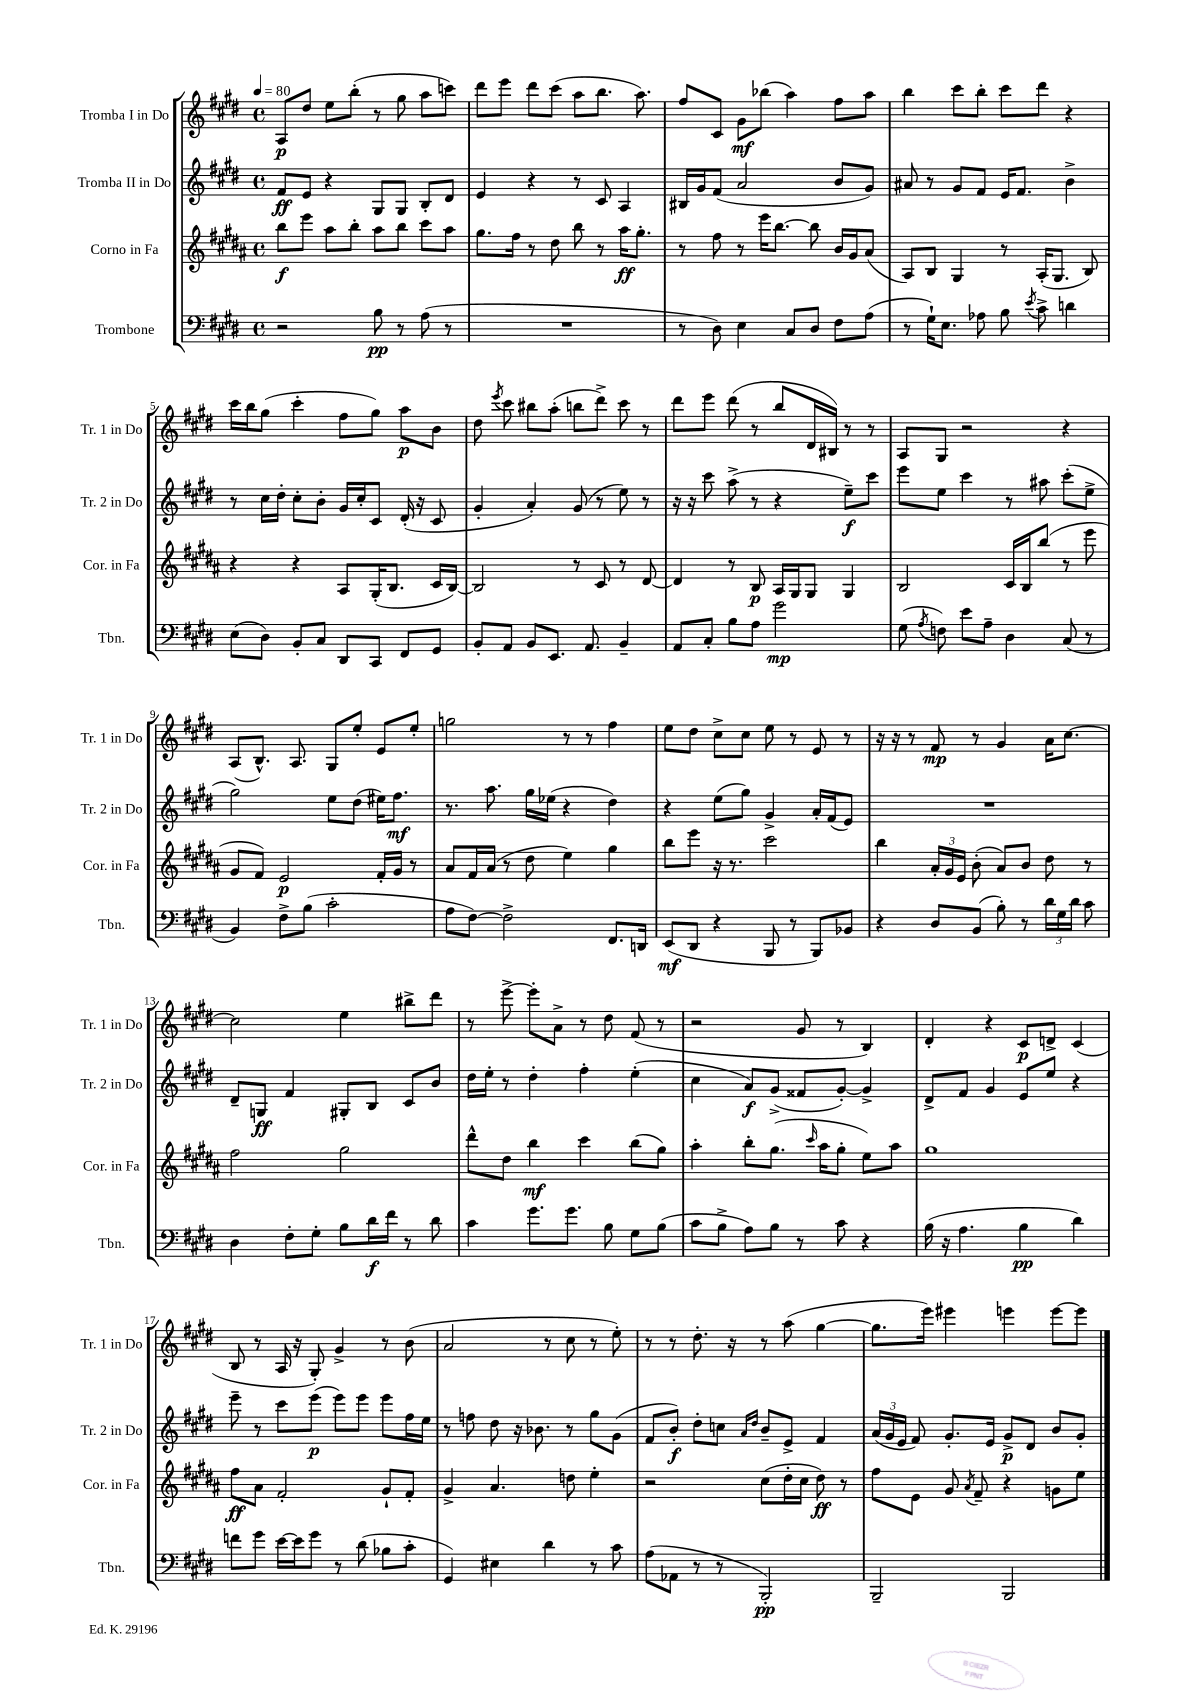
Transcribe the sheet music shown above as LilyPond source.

<<
\new StaffGroup <<
\new Staff = "s0" \with { instrumentName = "Tromba I in Do" shortInstrumentName = "Tr. 1 in Do" } {
    \clef treble \key e \major \defaultTimeSignature \time 4/4 \tempo 4 = 80
    \autoBeamOff a8[\p dis''8] e''8[ b''8]-.( r8 gis''8 a''8[ c'''8]) |
    dis'''8[ e'''8] dis'''8[ cis'''8]( a''8[ b''8.] a''8.) |
    fis''8[ cis'8] gis'8[\mf bes''8]( a''4) fis''8[ a''8] |
    b''4 cis'''8[ b''8]-. cis'''8[ dis'''8] r4 |
    cis'''16[ b''16 gis''8]( cis'''4-. fis''8[ gis''8]) a''8[\p b'8] |
    dis''8 \acciaccatura { e'''8 } cis'''8 bis''8[ a''8]-.( b''8[ dis'''8]->) cis'''8 r8 |
    dis'''8[ e'''8] dis'''8( r8 b''8[ dis'16 bis16]) r8 r8 |
    a8[ gis8] r2 r4 |
    a8[( b8.]-^) a8. gis8[ e''8]-. e'8[ e''8]-. |
    g''2 r8 r8 fis''4 |
    e''8[ dis''8] cis''8[-> cis''8] e''8 r8 e'8 r8 |
    r16 r16 r8 fis'8\mp r8 gis'4 a'16[ cis''8.]~ |
    cis''2 e''4 bis''8[-> dis'''8] |
    r8 e'''8~-> e'''8[-. a'8]-> r8 dis''8 fis'8( r8 |
    r2 gis'8 r8 b4) |
    dis'4-. r4 cis'8[\p d'8]-> cis'4( |
    b8 r8 a16 r16 gis8-.) gis'4-> r8 b'8( |
    a'2 r8 cis''8 r8 e''8-.) |
    r8 r8 dis''8.-. r16 r8 a''8( gis''4~ |
    gis''8.[ e'''16]) eis'''4 e'''4 e'''8[~ e'''8] \bar "|." |
}
\new Staff = "s1" \with { instrumentName = "Tromba II in Do" shortInstrumentName = "Tr. 2 in Do" } {
    \clef treble \key e \major \defaultTimeSignature \time 4/4
    \autoBeamOff fis'8[\ff e'8] r4 gis8[ gis8] b8[-. dis'8] |
    e'4 r4 r8 cis'8 a4 |
    bis16[ gis'16 fis'8]( a'2 b'8[ gis'8]) |
    ais'8 r8 gis'8[ fis'8] e'16[ fis'8.] b'4-> |
    r8 cis''16[ dis''16]-. cis''8[-. b'8]-. gis'16[ cis''16-. cis'8] dis'16-.( r16 cis'8 |
    gis'4-. a'4-.) gis'8( r8 e''8) r8 |
    r16 r16 cis'''8 a''8->( r8 r4 e''8[--\f) cis'''8] |
    e'''8[ e''8] cis'''4 r8 ais''8 cis'''8[-.( e''8]-> |
    gis''2) e''8[ dis''8]( eis''16[) fis''8.]\mf |
    r8. a''8. gis''16[ ees''16]( r4 dis''4) |
    r4 e''8[( gis''8]) gis'4-> a'16[-. fis'16( e'8]) |
    R1 |
    dis'8[-- g8]\ff fis'4 gis8[-. b8] cis'8[ b'8] |
    dis''16[ e''16]-. r8 dis''4-. fis''4-. e''4-.( |
    cis''4 a'8[\f) gis'8]->( fisis'8[ gis'8]~-.) gis'4-> |
    dis'8[-> fis'8] gis'4 e'8[ e''8] r4 |
    e'''8-- r8 cis'''8[ e'''8]\p( e'''8[) e'''8] e'''8[ fis''16 e''16] |
    r8 f''8 dis''8 r16 bes'8. r8 gis''8[ gis'8]( |
    fis'8[ b'8]-.\f) dis''8[-. c''8] \grace { a'16[ dis''16] } b'8[-- e'8]-> fis'4 |
    \tuplet 3/2 { a'16[( gis'16 e'16] } fis'8) gis'8.[-. e'16] gis'8[->\p dis'8] b'8[ gis'8]-. \bar "|." |
}
\new Staff = "s2" \with { instrumentName = "Corno in Fa" shortInstrumentName = "Cor. in Fa" } {
    \clef treble \key b \major \defaultTimeSignature \time 4/4
    \autoBeamOff b''8[\f e'''8] ais''8[ b''8]-. ais''8[ b''8] cis'''8[ ais''8] |
    gis''8.[ fis''16] r8 dis''8 b''8 r8 ais''16[\ff gis''8.]-. |
    r8 fis''8 r8 e'''16[ b''8.]~ b''8 b'16[ gis'16 ais'8]( |
    ais8[) b8] gis4 r8 ais16[-.( gis8.] b8) |
    r4 r4 ais8[ gis16-.( b8.] cis'16[ b16]~) |
    b2 r8 cis'8 r8 dis'8~ |
    dis'4 r8 b8\p ais16[ gis16 gis8] gis4 |
    b2 cis'16[ b16 b''8]( r8 e'''8 |
    gis'8[ fis'8]) e'2\p fis'16[-. gis'16] r8 |
    ais'8[ fis'16 ais'16]( r8 dis''8 e''4) gis''4 |
    b''8[ e'''8] r16 r8. cis'''2 |
    b''4 \tuplet 3/2 { ais'16[-. gis'16 e'16] } b'8-.( ais'8[) b'8] dis''8 r8 |
    fis''2 gis''2 |
    dis'''8[-^ dis''8] b''4\mf cis'''4 b''8[( gis''8]) |
    ais''4-. b''8[-. gis''8.]( \grace { cis'''16 } ais''16[ gis''8]-. e''8[) ais''8] |
    gis''1 |
    fis''8[\ff ais'8] fis'2-. gis'8[-! fis'8]-. |
    gis'4-> ais'4. d''8 e''4-. |
    r2 cis''8[( dis''16-. cis''16] dis''8\ff) r8 |
    fis''8[ e'8] gis'8 \acciaccatura { ais'8 } fis'8-- r4 g'8[ e''8] \bar "|." |
}
\new Staff = "s3" \with { instrumentName = "Trombone" shortInstrumentName = "Tbn." } {
    \clef bass \key e \major \defaultTimeSignature \time 4/4
    \autoBeamOff r2 b8\pp r8 a8( r8 |
    R1 |
    r8 dis8) e4 cis8[ dis8] fis8[ a8]( |
    r8 gis16[-!) e8.] aes8 b8 \acciaccatura { e'8 } cis'8-> d'4 |
    e8[( dis8]) b,8[-. cis8] dis,8[ cis,8] fis,8[ gis,8] |
    b,8[-. a,8] b,8[ e,8.] a,8. b,4-- |
    a,8[ cis8]-. b8[ a8] gis'2\mp |
    gis8( \acciaccatura { a8 } f8) e'8[ a8]-- dis4 cis8( r8 |
    b,4) fis8[-> b8]( cis'2-. |
    a8[ fis8]~) fis2-> fis,8.[ d,16] |
    e,8[\mf( dis,8] r4 b,,8 r8 b,,8[) bes,8] |
    r4 dis8[ b,8]( b8-.) r8 \tuplet 3/2 { dis'16[ gis16 dis'16] } cis'8 |
    dis4 fis8[-. gis8]-. b8[ dis'16\f fis'16] r8 dis'8 |
    cis'4 gis'8.[ gis'8.] b8 gis8[ b8]( |
    cis'8[ b8]-> a8[) b8] r8 cis'8 r4 |
    b16( r16 a4. b4\pp dis'4) |
    f'8[ gis'8] e'16[~ e'16 gis'8] r8 dis'8( bes8[ cis'8]-. |
    gis,4) eis4 dis'4 r8 cis'8 |
    a8[( aes,8] r8 r8 b,,2-.\pp) |
    b,,2-- b,,2 \bar "|." |
}
>>
>>
